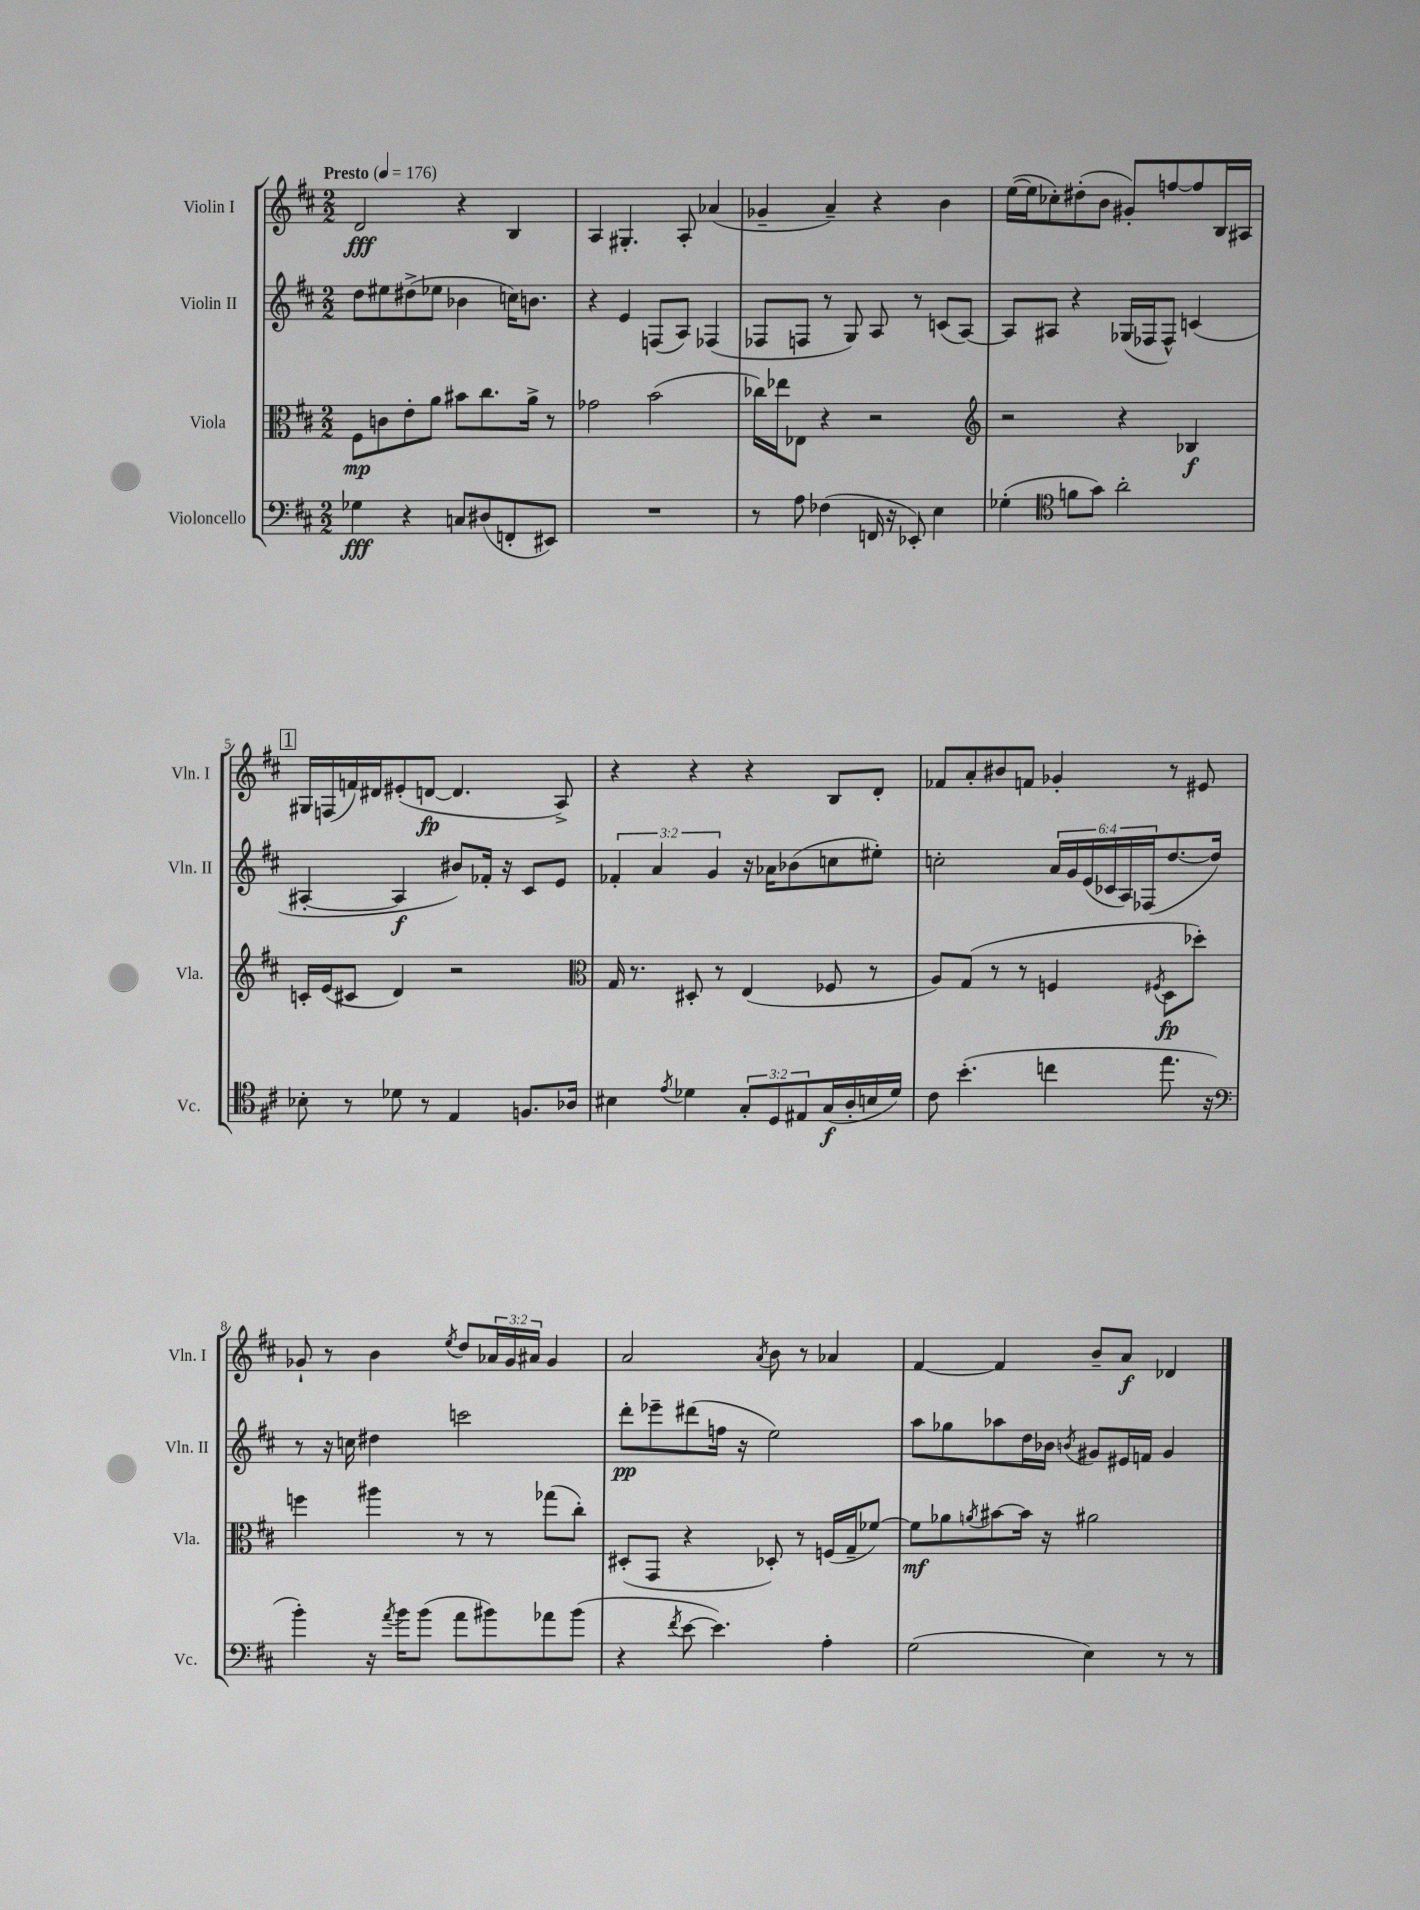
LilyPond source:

<<
\new StaffGroup <<
\new Staff = "s0" \with { instrumentName = "Violin I" shortInstrumentName = "Vln. I" } {
    \clef treble \key d \major \numericTimeSignature \time 2/2 \override Staff.TupletNumber.text = #tuplet-number::calc-fraction-text \tempo "Presto" 4 = 176
    d'2\fff r4 b4 |
    a4 gis4.-. a8-. aes'4( |
    ges'4-- a'4--) r4 b'4 |
    e''16~( e''16 ces''8-.) dis''8-.( b'8 gis'8-.) f''8~ f''8 b16 ais16 |
    \mark \markup { \box "1" } gis16 f16( f'16) dis'16 eis'8-.( d'8~\fp d'4. a8->) |
    r4 r4 r4 b8 d'8-. |
    fes'8 a'8-. bis'8 f'8 ges'4-. r8 eis'8 |
    ges'8-! r8 b'4 \acciaccatura { e''8 } d''8 \tuplet 3/2 { aes'16 ges'16 ais'16 } ges'4 |
    a'2 \acciaccatura { a'8 } b'8 r8 aes'4 |
    fis'4~ fis'4 b'8-- a'8\f des'4 \bar "|." |
}
\new Staff = "s1" \with { instrumentName = "Violin II" shortInstrumentName = "Vln. II" } {
    \clef treble \key d \major \numericTimeSignature \time 2/2 \override Staff.TupletNumber.text = #tuplet-number::calc-fraction-text
    d''8 eis''8 dis''8->( ees''8 bes'4 c''16) b'8. |
    r4 e'4 f8( a8) fes4( |
    fes8 f8 r8 g8) a8 r8 c'8( a8~) |
    a8 ais8 r4 ges16( fes16 fes8-^) c'4( |
    \mark \markup { \box "1" } ais4~-. ais4\f bis'8) fes'16-. r16 cis'8 e'8 |
    \tuplet 3/2 { fes'4-. a'4 g'4 } r16 aes'16 bes'8( c''8 eis''8-.) |
    c''2-. \tuplet 6/4 { a'16 g'16 e'16( ces'16 a16) fes16( } d''8.~ d''16) |
    r8 r16 c''16 dis''4 c'''2 |
    d'''8-.\pp ees'''8-- dis'''8( f''16 r16 e''2) |
    a''8 ges''8 aes''8 d''16 bes'16 \acciaccatura { b'8 } gis'8 eis'16 f'16 gis'4 \bar "|." |
}
\new Staff = "s2" \with { instrumentName = "Viola" shortInstrumentName = "Vla." } {
    \clef alto \key d \major \numericTimeSignature \time 2/2
    fis8\mp c'8 e'8-. a'8 bis'8 cis''8. a'16-> r8 |
    ges'2 b'2( |
    ces''16) ees''16 ees8 r4 r2 |
    \clef treble r2 r4 bes4\f |
    \mark \markup { \box "1" } c'16-. e'16( cis'8 d'4) r2 |
    \clef alto g16 r8. dis8-. r8 e4( fes8 r8 |
    a8) g8( r8 r8 f4 \acciaccatura { fis8 } d8\fp des''8-.) |
    f''4 ais''4 r8 r8 ges''8( cis''8-.) |
    dis8-.( g,8 r4 des8-.) r8 f16( g16-- fes'8~) |
    fes'8\mf aes'8 \acciaccatura { a'8 } bis'8~ bis'16 r16 ais'2 \bar "|." |
}
\new Staff = "s3" \with { instrumentName = "Violoncello" shortInstrumentName = "Vc." } {
    \clef bass \key d \major \numericTimeSignature \time 2/2 \override Staff.TupletNumber.text = #tuplet-number::calc-fraction-text
    ges4\fff r4 c8 dis8( f,8-. eis,8) |
    R1 |
    r8 a8 fes4( f,16 r16 ees,8-.) e4 |
    ges4-.( \clef tenor f'8 g'8) a'2-. |
    \mark \markup { \box "1" } bes8-. r8 des'8 r8 e4 f8. aes16 |
    bis4 \acciaccatura { e'8 } des'4 \tuplet 3/2 { g8-. d8 eis8 } g16\f( a16-. b16 des'16) |
    cis'8 b'4.-.( c''4 e''8. r16 |
    \clef bass b'4-.) r16 \acciaccatura { a'8 } b'16 b'8( a'8 bis'8) aes'8 bis'8( |
    r4 \acciaccatura { fis'8 } e'8~ e'4.) a4-. |
    g2( e4) r8 r8 \bar "|." |
}
>>
>>
